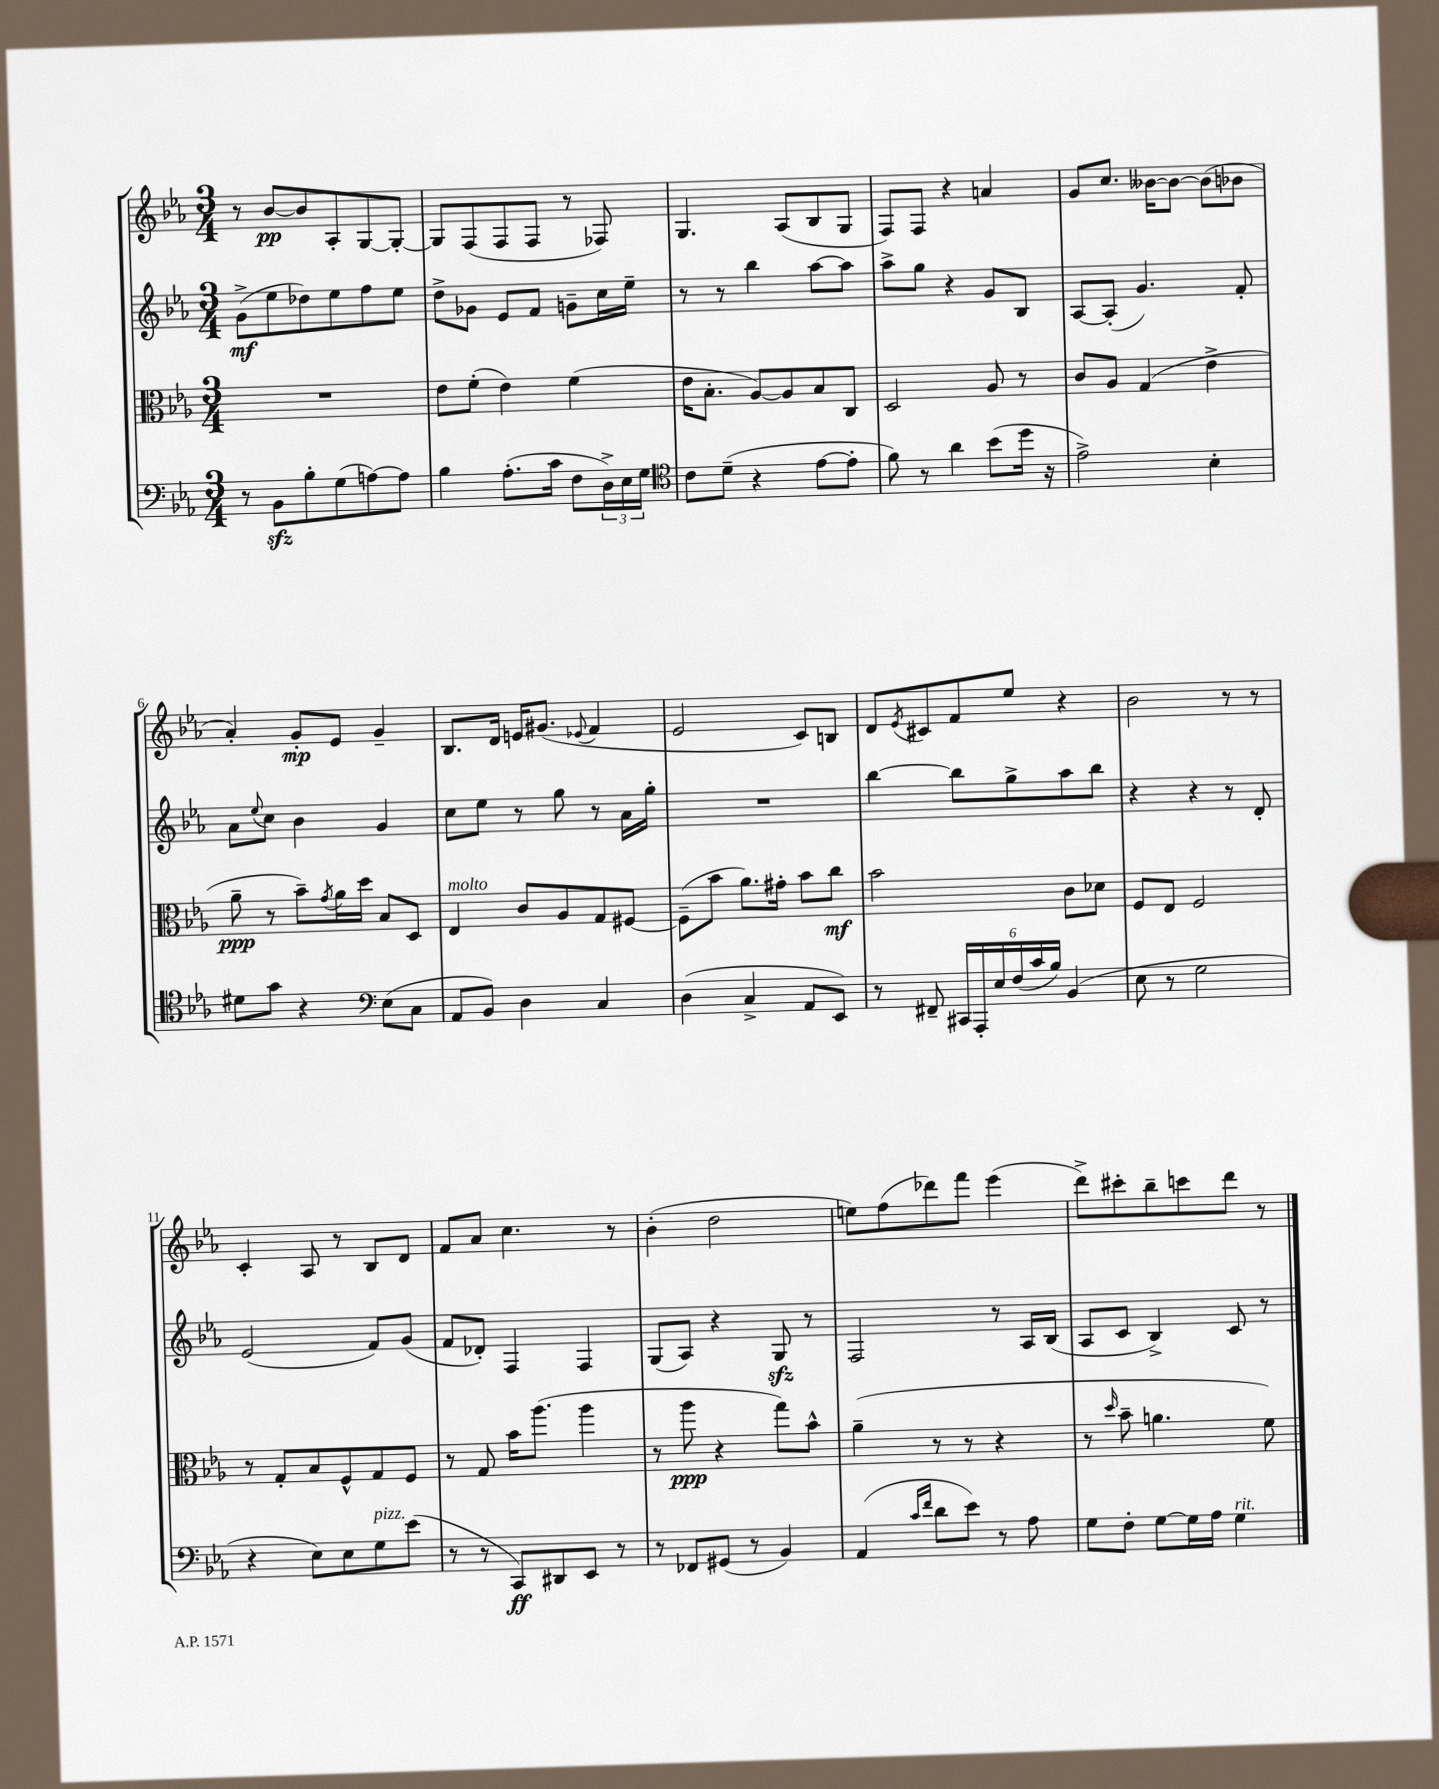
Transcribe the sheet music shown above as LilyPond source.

<<
\new StaffGroup <<
\new Staff = "s0" {
    \clef treble \key ees \major \numericTimeSignature \time 3/4
    r8 bes'8~\pp bes'8 aes8-. g8~ g8~-. |
    g8 f8( f8 f8 r8 fes8) |
    g4. aes8( bes8 g8 |
    f8) f8 r4 a'4 |
    g'8 c''8. beses'16~ beses'8~ beses'8( bes'8 |
    aes'4-.) g'8-.\mp ees'8 g'4-- |
    bes8. d'16 e'16 gis'8.( \appoggiatura { ees'8 } f'4 |
    ees'2 c'8) b8 |
    d'8 \acciaccatura { ees'8 } cis'8 f'8 ees''8 r4 |
    bes'2 r8 r8 |
    c'4-. aes8 r8 bes8 d'8 |
    f'8 aes'8 c''4. r8 |
    bes'4-.( d''2 |
    e''8) f''8( des'''8) f'''8 ees'''4( |
    d'''8->) cis'''8-. bes''8-- c'''8 d'''8 r8 \bar "|." |
}
\new Staff = "s1" {
    \clef treble \key ees \major \numericTimeSignature \time 3/4
    g'8->\mf( ees''8 des''8) ees''8 f''8 ees''8 |
    d''8-> ges'8 ees'8 f'8 g'8-- c''16 ees''16-- |
    r8 r8 bes''4 aes''8~ aes''8 |
    aes''8-> g''8 r4 g'8 bes8 |
    aes8~ aes8-.( g'4.) f'8-. |
    aes'8 \appoggiatura { ees''8 } c''8 bes'4 g'4 |
    c''8 ees''8 r8 g''8 r8 aes'16 g''16-. |
    R2. |
    bes''4~ bes''8 g''8-> aes''8 bes''8 |
    r4 r4 r8 d'8-. |
    ees'2( f'8) g'8( |
    f'8 des'8-.) f4 f4 |
    g8( aes8) r4 g8\sfz r8 |
    f2 r8 aes16 bes16( |
    aes8 c'8 bes4->) c'8 r8 \bar "|." |
}
\new Staff = "s2" {
    \clef alto \key ees \major \numericTimeSignature \time 3/4
    R2. |
    ees'8 f'8-.( ees'4) f'4( |
    ees'16 bes8.-. aes8~) aes8 bes8 c8 |
    d2 aes8 r8 |
    c'8 aes8 g4( ees'4-> |
    aes'8--\ppp r8 bes'8--) \acciaccatura { g'8 } aes'16 d''16 bes8 d8 |
    ees4^\markup { \italic "molto" } c'8 aes8 g8 fis8~ |
    fis8--( bes'8 aes'8.) gis'16-. bes'8 c''8\mf |
    bes'2 c'8 des'8 |
    f8 ees8 f2 |
    r8 g8-. bes8 f8-^ g8 f8 |
    r8 g8 bes'16 aes''8.( aes''4 |
    r8 aes''8\ppp r4 g''8) bes'8-^ |
    aes'4--( r8 r8 r4 |
    r8 \grace { d''16 } bes'8-- a'4. f'8) \bar "|." |
}
\new Staff = "s3" {
    \clef bass \key ees \major \numericTimeSignature \time 3/4
    r8 bes,8\sfz bes8-. g8( a8~) a8 |
    bes4 aes8.-.( c'16 f8 \tuplet 3/2 { d16->) ees16 g16 } |
    \clef tenor c'8 d'8--( r4 ees'8~ ees'8-. |
    f'8) r8 aes'4 bes'8( d''16 r16 |
    ees'2->) bes4-. |
    dis'8 g'8 r4 \clef bass ees8( c8 |
    aes,8 bes,8) d4 c4 |
    d4( c4-> aes,8 ees,8) |
    r8 fis,8-- \tuplet 6/4 { cis,16 aes,,16-. ees16 f16( c'16 bes16) } bes,4( |
    ees8 r8 g2 |
    r4 ees8) ees8 g8^\markup { \italic "pizz." } ees'8( |
    r8 r8 c,8\ff) dis,8 ees,8 r8 |
    r8 fes,8 gis,8( r8 bes,4) |
    aes,4( \grace { c'16 f'16 } d'8 ees'8) r8 aes8 |
    g8 f8-. g8~ g16 aes16 g4^\markup { \italic "rit." } \bar "|." |
}
>>
>>
